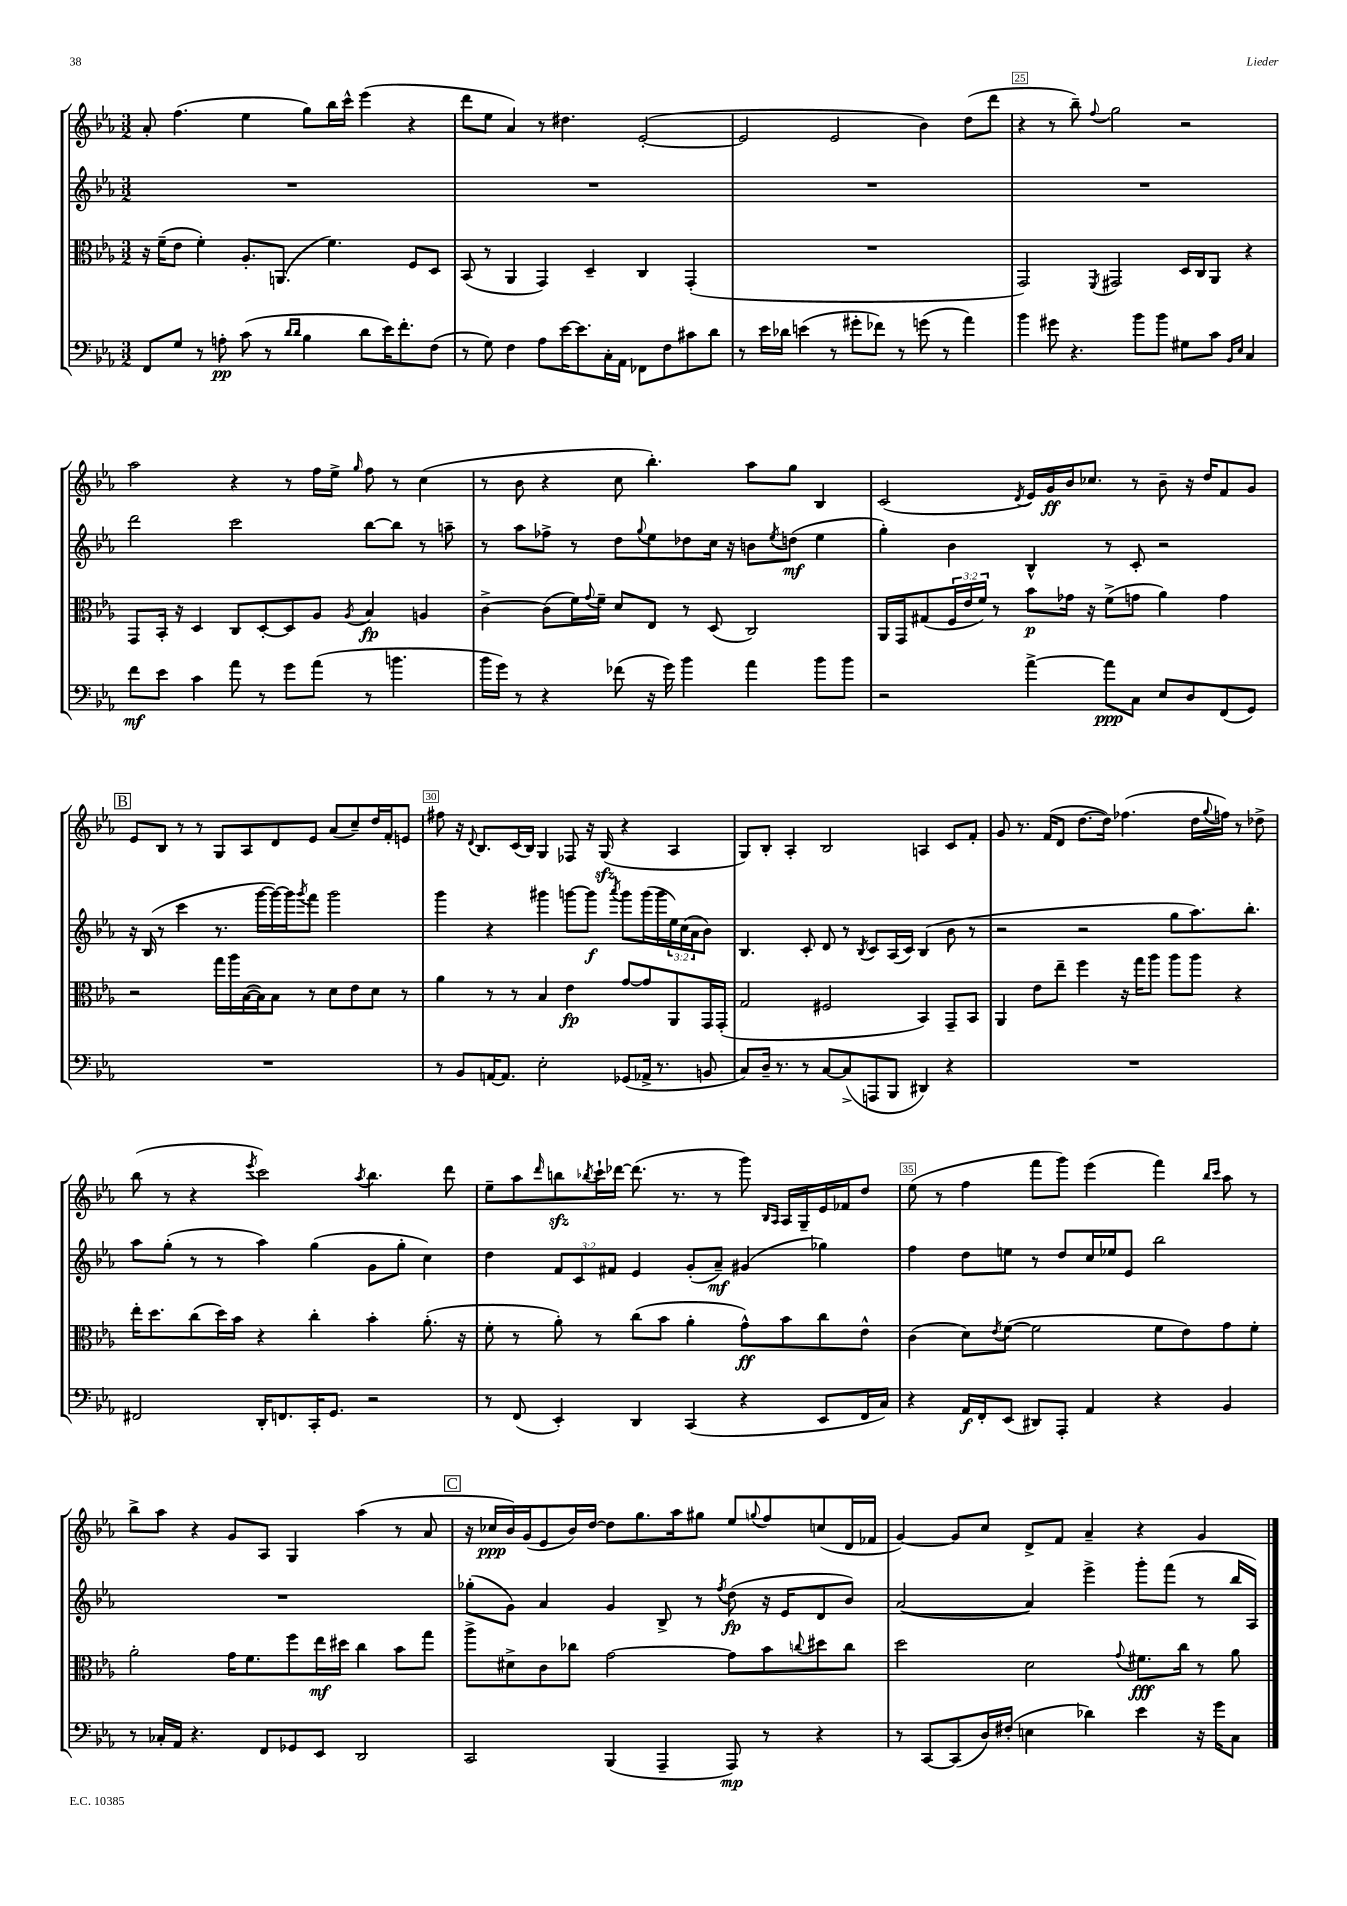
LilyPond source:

<<
\new StaffGroup <<
\new Staff = "s0" {
    \clef treble \key ees \major \numericTimeSignature \time 3/2
    aes'8-. f''4.( ees''4 g''8) bes''16 c'''16-^ ees'''4( r4 |
    d'''8 ees''8 aes'4) r8 dis''4. ees'2~-.( |
    ees'2 ees'2 bes'4) d''8( d'''8 |
    r4 r8 bes''8--) \appoggiatura { f''8 } g''2 r2 |
    aes''2 r4 r8 f''16 ees''16-> \grace { g''16 } f''8 r8 c''4( |
    r8 bes'8 r4 c''8 bes''4.-.) aes''8 g''8 bes4 |
    c'2( \acciaccatura { d'8 } ees'16) g'16\ff bes'16 ces''8. r8 bes'8-- r16 d''16 f'8 g'8 |
    \mark \markup { \box "B" } ees'8 bes8 r8 r8 g8 aes8 d'8 ees'8 aes'8( c''8--) d''16 f'16-. e'8 |
    fis''8 r16 \appoggiatura { d'8 } bes8. c'16( bes16) g4 fes8 r16 g16\sfz( r4 aes4 |
    g8) bes8-. aes4-. bes2 a4 c'8 f'8-. |
    g'8 r8. f'16( d'8 d''8.~ d''16) fes''4.( d''16 \appoggiatura { g''8 } f''16) r8 des''8-> |
    bes''8( r8 r4 \acciaccatura { ees'''8 } c'''2) \acciaccatura { aes''8 } bes''4. d'''8 |
    ees''8-- aes''8 \grace { d'''16 } b''8\sfz \acciaccatura { bes''8 } c'''16-! des'''16~ des'''8.( r8. r8 g'''8) \grace { bes16 aes16 } aes16 g16-- ees'16 fes'16 d''8 |
    ees''8( r8 f''4 f'''8 g'''8) ees'''4( f'''4) \grace { bes''16 c'''16 } aes''8 r8 |
    bes''8-> aes''8 r4 g'8 aes8 g4 aes''4( r8 aes'8 |
    \mark \markup { \box "C" } r16 ces''16\ppp bes'16) g'16( ees'8 bes'16) d''16~ d''8 g''8. aes''16 gis''8 ees''8 \appoggiatura { g''8 } f''8 c''8( d'16 fes'16 |
    g'4~) g'8 c''8 d'8-> f'8 aes'4-- r4 g'4 \bar "|." |
}
\new Staff = "s1" {
    \clef treble \key ees \major \numericTimeSignature \time 3/2 \override Staff.TupletNumber.text = #tuplet-number::calc-fraction-text
    R1. |
    R1. |
    R1. |
    R1. |
    d'''2 c'''2 bes''8~ bes''8 r8 a''8-- |
    r8 aes''8 fes''8-> r8 d''8 \appoggiatura { g''8 } ees''8 des''8 c''16 r16 b'8 \acciaccatura { ees''8 } d''8\mf( ees''4 |
    g''4-.) bes'4 bes4-^ r8 c'8-. r2 |
    \mark \markup { \box "B" } r16 bes16( r8 c'''4 r8. g'''16~ g'''16~) g'''16 \acciaccatura { g'''8 } f'''8 g'''2 |
    g'''4 r4 gis'''4 g'''8~ g'''8\f \acciaccatura { aes'''8 } g'''8 g'''16( g'''16 \tuplet 3/2 { ees''16) c''16( aes'16 } bes'8) |
    bes4. c'8-. d'8 r8 \acciaccatura { bes8 } c'8 aes16( c'16) bes4( bes'8 r8 |
    r2 r2 g''8 aes''8.) bes''8.-. |
    aes''8 g''8-.( r8 r8 aes''4) g''4( g'8 g''8-. c''4) |
    d''4 \tuplet 3/2 { f'8 c'8 fis'8 } ees'4 g'8-.( aes'8--\mf) gis'4( ges''4) |
    f''4 d''8 e''8 r8 d''8 c''16 ees''16 ees'8 bes''2 |
    R1. |
    \mark \markup { \box "C" } ges''8-.( g'8) aes'4 g'4 bes8-> r8 \acciaccatura { f''8 } d''8\fp( r16 ees'16 d'8 bes'8) |
    aes'2~( aes'4) ees'''4-> g'''8-. f'''8( r8 bes''16 aes16) \bar "|." |
}
\new Staff = "s2" {
    \clef alto \key ees \major \numericTimeSignature \time 3/2 \override Staff.TupletNumber.text = #tuplet-number::calc-fraction-text
    r16 f'16--( ees'8 f'4-.) aes8.-. a,8.( f'4.) f8 d8 |
    bes,8( r8 aes,4 g,4) d4-- c4 g,4-.( |
    R1. |
    g,2) \acciaccatura { f,8 } gis,2 d16 c16 aes,8 r4 |
    g,8 bes,16-. r16 d4 c8 d8~-. d8 aes8 \acciaccatura { aes8 } bes4\fp a4 |
    c'4~-> c'8( f'16) \appoggiatura { g'8 } f'16-- d'8 ees8 r8 d8( c2) |
    aes,16 g,16 gis8( \tuplet 3/2 { f16 ees'16 f'16) } r8 bes'8\p ges'16 r16 f'8->( g'8 aes'4) g'4 |
    \mark \markup { \box "B" } r2 g''16 aes''16 bes16~( bes16) bes8 r8 d'8 ees'8 d'8 r8 |
    aes'4 r8 r8 bes4 ees'4\fp g'8~ g'8 aes,8 g,16 g,16-.( |
    g2 fis2 bes,4) g,8-- bes,8 |
    aes,4 ees'8 ees''8-- f''4 r16 g''16 aes''8 aes''8 aes''8 r4 |
    ees''16-. d''8. c''8( d''16) bes'16 r4 c''4-. bes'4-. aes'8.-.( r16 |
    f'8-. r8 aes'8-.) r8 c''8( bes'8 aes'4-. g'8-^\ff) bes'8 c''8 ees'8-^ |
    c'4( d'8) \acciaccatura { ees'8 } f'8~( f'2 f'8 ees'8) g'8 f'8-. |
    aes'2-. g'16 f'8. f''8 ees''16\mf dis''16 c''4 bes'8 g''8 |
    \mark \markup { \box "C" } aes''8-> dis'8-> c'8 ces''8 g'2~ g'8 bes'8 \appoggiatura { c''8 } dis''8 c''8 |
    d''2 d'2 \appoggiatura { g'8 } fis'8.\fff c''16 r8 aes'8 \bar "|." |
}
\new Staff = "s3" {
    \clef bass \key ees \major \numericTimeSignature \time 3/2
    f,8 g8 r8 a8-.\pp c'8( r8 \grace { d'16 d'16 } bes4 d'8 ees'16) f'8.-. f8( |
    r8 g8) f4 aes8 ees'16~ ees'8. c16-. aes,16 fes,8 f8 cis'8 d'8 |
    r8 ees'16 des'16 e'4( r8 gis'8-. fes'8) r8 g'8( r8 aes'4) |
    bes'4 gis'8 r4. bes'8 bes'8 gis8 c'8 \grace { bes,16 ees16 } c4 |
    f'8\mf ees'8 c'4 aes'8 r8 g'8 aes'8( r8 b'4. |
    bes'16 g'16) r8 r4 fes'8( r16 g'16) bes'4 aes'4 bes'8 bes'8 |
    r2 aes'4~-> aes'8\ppp c8 ees8 d8 f,8( g,8) |
    \mark \markup { \box "B" } R1. |
    r8 bes,8 a,16~ a,8. ees2-. ges,8( aes,16-> r8. b,8 |
    c8) d16-- r8. r8 c8~ c8->( a,,8 bes,,8 dis,4) r4 |
    R1. |
    fis,2 d,16-. f,8. c,16-. g,8. r2 |
    r8 f,8( ees,4-.) d,4 c,4( r4 ees,8 f,16 c16) |
    r4 aes,16\f f,16-. ees,8( dis,8) aes,,8-. aes,4 r4 bes,4 |
    r8 ces16-. aes,16 r4. f,8 ges,8 ees,8 d,2 |
    \mark \markup { \box "C" } c,2 bes,,4( aes,,4-- aes,,8\mp) r8 r4 |
    r8 c,8~ c,8( d16) fis16-.( e4 des'4) ees'4 r16 g'16 c8 \bar "|." |
}
>>
>>
\layout { \context { \Score currentBarNumber = #22 \override BarNumber.break-visibility = ##(#f #t #t) barNumberVisibility = #(every-nth-bar-number-visible 5) \override BarNumber.stencil = #(make-stencil-boxer 0.1 0.3 ly:text-interface::print) } }
